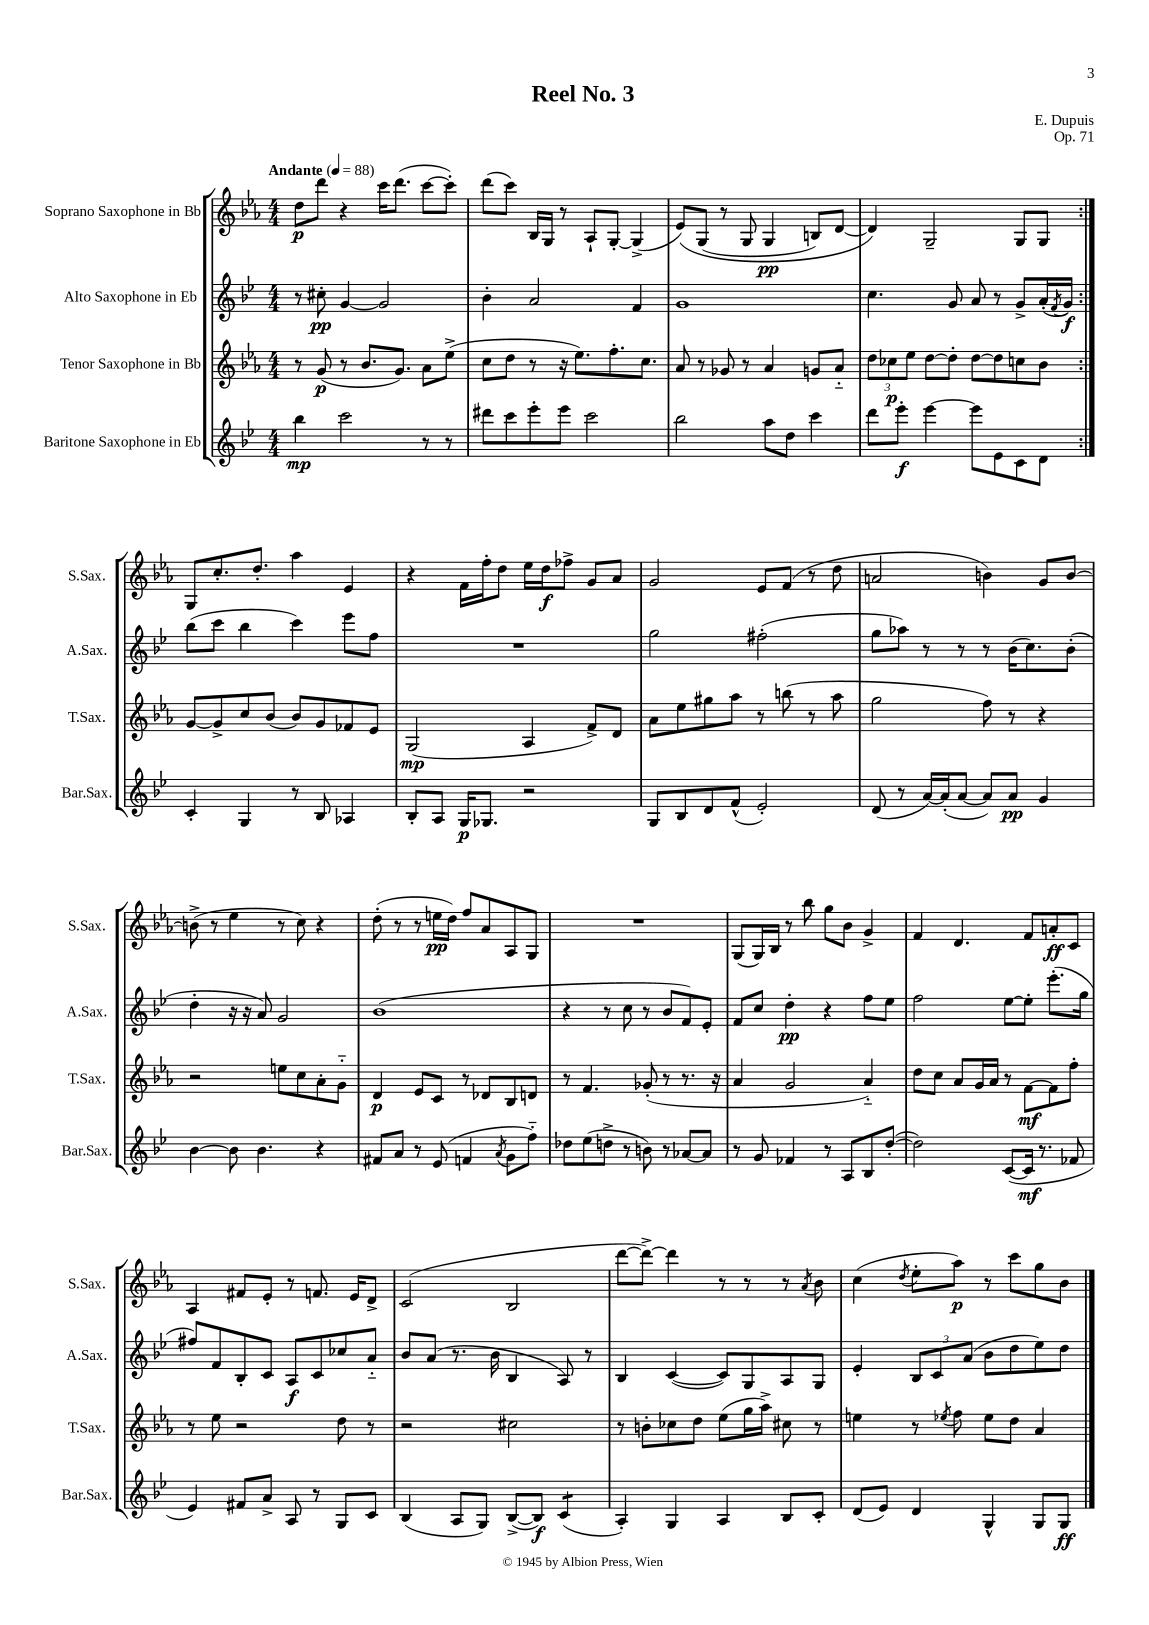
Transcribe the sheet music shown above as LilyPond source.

\header { title = "Reel No. 3" composer = "E. Dupuis" opus = "Op. 71" }
<<
\new StaffGroup <<
\new Staff = "s0" \with { instrumentName = "Soprano Saxophone in Bb" shortInstrumentName = "S.Sax." } {
    \clef treble \key ees \major \numericTimeSignature \time 4/4 \tempo "Andante" 4 = 88
    \repeat volta 2 { d''8\p d'''8 r4 c'''16 d'''8.( c'''8~ c'''8-.) |
    d'''8( c'''8) bes16 g16 r8 aes8-! g8~-. g4->( |
    ees'8)\( g8( r8 g8 g4\pp b8) d'8~ |
    d'4\) g2-- g8 g8 | }
    g8 c''8.-. d''8.-. aes''4 ees'4 |
    r4 f'16 f''16-. d''8 ees''16 d''16\f fes''8-> g'8 aes'8 |
    g'2 ees'8 f'8( r8 d''8 |
    a'2 b'4) g'8 b'8~ |
    b'8->( r8 ees''4 r8 c''8) r4 |
    d''8-.( r8 r8 e''16\pp d''16) f''8 aes'8 aes8 g8 |
    R1 |
    g8( g16) bes16 r8 bes''8 g''8 bes'8 g'4-> |
    f'4 d'4. f'8 a'8-.\ff c'8 |
    aes4 fis'8 ees'8-. r8 f'8. ees'16 d'8-> |
    c'2( bes2 |
    d'''8~ d'''8~->) d'''4 r8 r8 r8 \acciaccatura { aes'8 } bes'8 |
    c''4( \acciaccatura { d''8 } ees''8-. aes''8\p) r8 c'''8 g''8 bes'8 \bar "|." |
}
\new Staff = "s1" \with { instrumentName = "Alto Saxophone in Eb" shortInstrumentName = "A.Sax." } {
    \clef treble \key bes \major \numericTimeSignature \time 4/4
    \repeat volta 2 { r8 cis''8-.\pp g'4~ g'2 |
    bes'4-. a'2 f'4 |
    g'1 |
    c''4. g'8 a'8 r8 g'8-> a'16-.( \acciaccatura { f'8 } g'16\f) | }
    bes''8( c'''8 bes''4 c'''4) ees'''8 f''8 |
    R1 |
    g''2 fis''2-.( |
    g''8 aes''8) r8 r8 r8 bes'16( c''8.) bes'8-.( |
    d''4-. r16 r16 a'8) g'2 |
    bes'1( |
    r4 r8 c''8 r8 bes'8 f'8) ees'8-. |
    f'8 c''8 d''4-.\pp r4 f''8 ees''8 |
    f''2 ees''8~ ees''8-. ees'''8.-.( g''16 |
    fis''8) f'8 bes8-. c'8 a8\f c'8 ces''8 a'8-_ |
    bes'8 a'8( r8. bes'16 bes4 a8) r8 |
    bes4 c'4~( c'8) g8 a8 g8 |
    ees'4-. \tuplet 3/2 { bes8 c'8 a'8( } bes'8 d''8 ees''8) d''8 \bar "|." |
}
\new Staff = "s2" \with { instrumentName = "Tenor Saxophone in Bb" shortInstrumentName = "T.Sax." } {
    \clef treble \key ees \major \numericTimeSignature \time 4/4
    \repeat volta 2 { r8 g'8\p( r8 bes'8. g'8.) aes'8 ees''8->( |
    c''8 d''8 r8 r16 ees''8.) f''8.-. c''8. |
    aes'8 r8 ges'8 r8 aes'4 g'8 aes'8-_ |
    \tuplet 3/2 { d''8 ces''8\p ees''8 } d''8~ d''8-. d''8~ d''8 c''8 bes'8 | }
    g'8~ g'8-> c''8 bes'8( bes'8) g'8 fes'8 ees'8 |
    g2\mp( aes4 f'8->) d'8 |
    aes'8 ees''8 gis''8 aes''8 r8 b''8( r8 aes''8 |
    g''2 f''8) r8 r4 |
    r2 e''8 c''8 aes'8-. g'8-_ |
    d'4\p ees'8 c'8 r8 des'8 bes8 d'8 |
    r8 f'4. ges'8-.( r8 r8. r16 |
    aes'4 g'2 aes'4-_) |
    d''8 c''8 aes'8 g'16 aes'16 r8 f'8~\mf f'8 f''8-. |
    r8 ees''8 r2 d''8 r8 |
    r2 cis''2 |
    r8 b'8-. ces''8 d''8 ees''8( g''16 aes''16->) cis''8 r8 |
    e''4 r8 \acciaccatura { ees''8 } f''8 ees''8 d''8 aes'4 \bar "|." |
}
\new Staff = "s3" \with { instrumentName = "Baritone Saxophone in Eb" shortInstrumentName = "Bar.Sax." } {
    \clef treble \key bes \major \numericTimeSignature \time 4/4
    \repeat volta 2 { bes''4\mp c'''2 r8 r8 |
    dis'''8 c'''8 ees'''8-. ees'''8 c'''2 |
    bes''2 a''8 d''8 c'''4 |
    d'''8 ees'''8-.\f ees'''4~ ees'''8 ees'8 c'8 d'8 | }
    c'4-. g4 r8 bes8 aes4 |
    bes8-. a8 g16\p ges8. r2 |
    g8 bes8 d'8 f'8-^( ees'2-.) |
    d'8( r8 a'16~) a'16-.( a'8~ a'8) a'8\pp g'4 |
    bes'4~ bes'8 bes'4. r4 |
    fis'8 a'8 r8 ees'8( f'4 \acciaccatura { a'8 } g'8 f''8-_) |
    des''8 ees''8( d''8-> r8 b'8) r8 aes'8~ aes'8 |
    r8 g'8 fes'4 r8 a8 bes8 d''8~-.( |
    d''2) c'8~( c'16\mf r8. fes'8 |
    ees'4) fis'8 a'8-> a8 r8 g8 c'8 |
    bes4( a8 g8) bes8~->( bes8\f) c'4:8( |
    a4-.) g4 a4 bes8 c'8-. |
    d'8( ees'8) d'4 g4-^ g8 g8\ff \bar "|." |
}
>>
>>
\layout { \context { \Score \remove "Bar_number_engraver" } }
